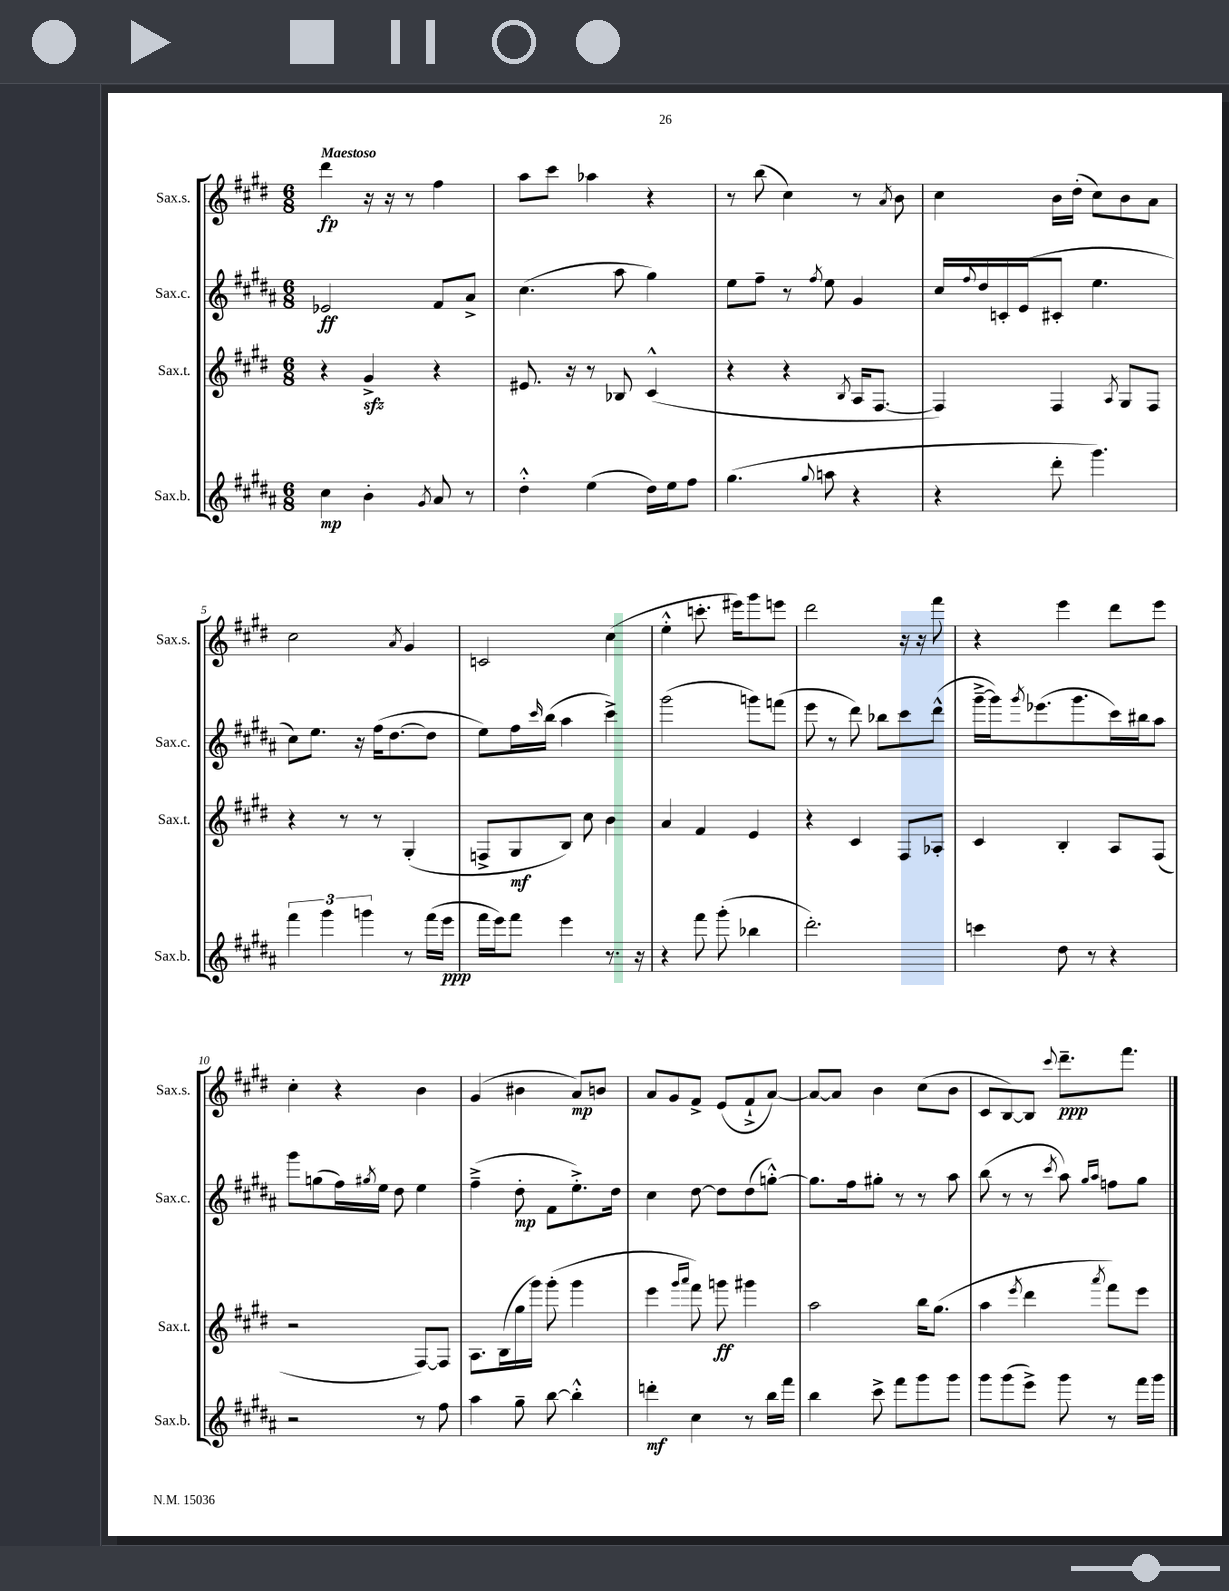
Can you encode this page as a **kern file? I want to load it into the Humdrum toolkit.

**kern	**kern	**kern	**kern
*staff4	*staff3	*staff2	*staff1
*clefG2	*clefG2	*clefG2	*clefG2
*k[f#c#g#d#a#]	*k[f#c#g#d#]	*k[f#c#g#d#a#]	*k[f#c#g#d#]
*M6/8	*M6/8	*M6/8	*M6/8
4cc#\	4r	2e-/	4ddd#\
4b'\	4g#^/	.	16r
.	.	.	16r
.	.	.	8r
8qg#/	.	.	.
8a#/	4r	8f#/L	4ff#\
8r	.	8a#^/J	.
=	=	=	=
4dd#'^^\	8.e#/	(4.cc#\	8aa\L
.	.	.	8ccc#\J
.	16r	.	.
(4ee\	8r	.	4aa-\
.	8B-/	8aa#\	.
16dd#\LL)	(4c#^^/	4gg#\)	4r
16ee\J	.	.	.
8ff#\J	.	.	.
=	=	=	=
(4.gg#\	4r	8ee\L	8r
.	.	8ff#~\J	(8bb\
.	4r	8r	4cc#\)
8qqgg#/	.	8qff#/	.
8aa\	.	8ee\	.
.	8qB/	.	.
4r	16A/LK	4g#/	8r
.	[8.F#/J	.	.
.	.	.	8qa/
.	.	.	8b\
=	=	=	=
4r	4F#/])	16cc#/LL	4cc#\
.	.	8qqff#/	.
.	.	16dd#/	.
.	.	16c'/	.
.	.	(16e/J	.
8ddd#'\	4F#/	8c#'/J	16b\LL
.	.	.	(16dd#'\JJ
4.ggg#\)	.	4.ee\	8cc#\L)
.	8qA/	.	.
.	8G#/L	.	8b\
.	8F#/J	.	8a\J
=	=	=	=
6fff#\	4r	8cc#\L)	2cc#\
.	.	8.ee\J	.
6ggg#\	.	.	.
.	8r	.	.
.	.	16r	.
6ggg\	.	.	.
.	8r	(16ff#\LK	.
.	.	[8.dd#\	.
.	.	.	8qa/
8r	(4G#'/	.	4g#/
(16fff#\LL	.	8dd#\]J	.
16eee\JJ	.	.	.
=	=	=	=
16fff#\LL	8F^/L	8ee\L)	2c/
16eee\J)	.	.	.
8fff#\J	8G#/	16ff#\L	.
.	.	16qqccc#/	.
.	.	(16bb\JJ	.
4eee\	8B/J)	4aa#\	.
.	8cc#\	.	.
8.r	4b\	4ccc#^\)	(4cc#\
16r	.	.	.
=	=	=	=
4r	4a/	(2ggg#\	4ee'^^\
8fff#\	4f#/	.	8.ccc'\
(8ggg#'\	.	.	.
.	.	.	16eee#\LK)
4bb-\	4e/	8ggg\L)	8ggg#\
.	.	(8fff\J	8eee\J
=	=	=	=
2.ddd#'\)	4r	8eee\	2ddd#\
.	.	8r	.
.	4c#/	8ddd#\)	.
.	.	8bb-\L	.
.	8F#/L	8ccc#\	16r
.	.	.	16r
.	8A-'/J	(8ddd#^^\J	8fff#\
=	=	=	=
4ccc\	4c#/	[16ggg#~^\LL	4r
.	.	16ggg#\]J)	.
.	.	8qggg#/	.
.	.	(8.eee-\	.
8dd#\	4B'/	.	4eee\
.	.	8.ggg#\	.
8r	.	.	.
4r	8A/L	16ccc#\L)	8ddd#\L
.	.	16bb#\J	.
.	(8F#/J	8aa#\J	8eee\J
=	=	=	=
2r	2r	8ggg#\L	4cc#'\
.	.	(8gg\	.
.	.	16ff#\L)	4r
.	.	8qgg#/	.
.	.	16ee\JJ	.
.	.	8dd#\	.
8r	[8F#/L)	4ee\	4b\
8ff#\	8F#/]J	.	.
=	=	=	=
4aa#\	8.A\L	(4ff#~^\	(4g#/
.	(16B\L	.	.
8gg#~\	16gg#\	8dd#'\	4b#\
.	16ggg#\JJ)	.	.
[8bb\	(8ggg#'\	8f#\L	.
4bb'^^\]	4ggg#\	8.ee'^\)	8a/L)
.	.	.	8b/J
.	.	16dd#\Jk	.
=	=	=	=
4ddd'\	4eee\	4cc#\	8a/L
.	.	.	8g#/
.	16qqggg#/LL	.	.
.	16qqaaa/JJ	.	.
4cc#\	8fff#\)	[8dd#\	8f#^/J
.	8ggg\	8dd#\]L	(8e/L
8r	4ggg#\	(8dd#\	8f#`^/
16bb\LL	.	[8gg'^^\J)	[8a/J)
16fff#\JJ	.	.	.
=	=	=	=
4bb\	2aa\	8.gg\]L	8a/_L
.	.	.	8a/]J
.	.	16ff#\k	.
8ccc#^\	.	8gg#'\J	4b\
8fff#\L	.	8r	.
8ggg#\	16bb\LK	8r	(8cc#\L
.	(8.gg#\J	.	.
8ggg#\J	.	8aa#\	8b\J
=	=	=	=
8ggg#\L	4aa\	(8bb\	8c#/L
(8ggg#\	.	8r	[8B/)
.	8qeee/	.	.
8eee^\J)	4ddd#\	8r	8B/]J
.	.	8qccc#/	8qqccc#/
8ggg#\	.	8aa#\)	8.ddd#~\L
.	.	16qqgg#/LL	.
.	8qaaa/	16qqaa#/JJ	.
8r	8fff#\L)	8ff\L	.
.	.	.	8.fff#\J
16fff#\LL	8eee\J	8gg#\J	.
16ggg#\JJ	.	.	.
==	==	==	==
*-	*-	*-	*-
